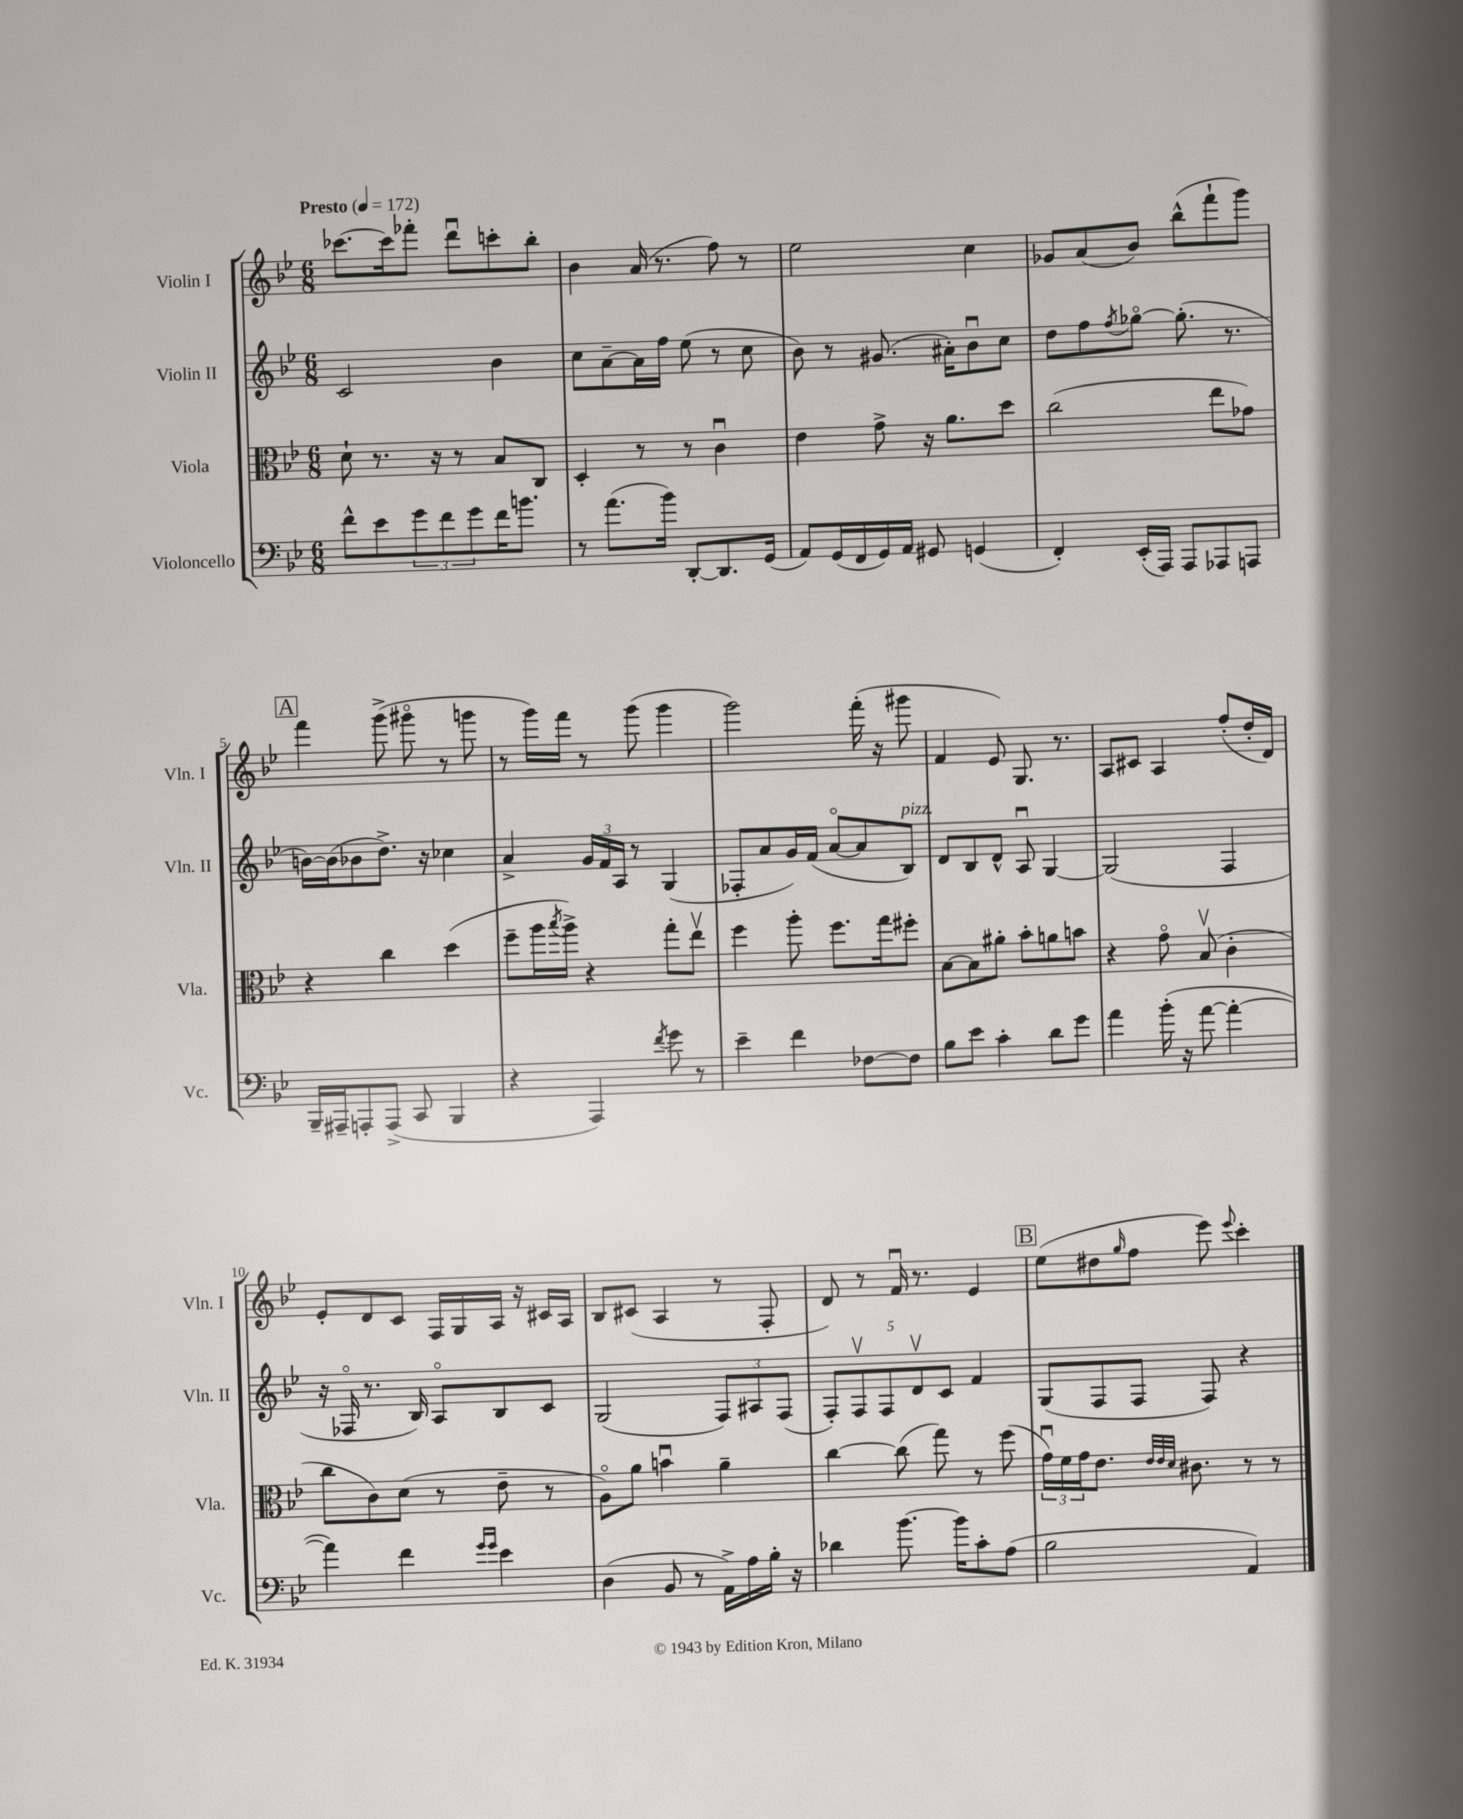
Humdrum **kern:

**kern	**kern	**kern	**kern
*staff4	*staff3	*staff2	*staff1
*clefF4	*clefC3	*clefG2	*clefG2
*k[b-e-]	*k[b-e-]	*k[b-e-]	*k[b-e-]
*M6/8	*M6/8	*M6/8	*M6/8
*MM172	*MM172	*MM172	*MM172
8f^^\L	8d`\	2c/	[8.ccc-\L
8e-\	8.r	.	.
.	.	.	16ccc-\]k
12g\	.	.	8fff-'\J
.	16r	.	.
12f\	.	.	.
.	8r	.	8dddu\L
12g\	.	.	.
16f\K	8B-/L	4b-\	8ccc'\
8.b\J	.	.	.
.	8C/J	.	8bb-'\J
=	=	=	=
8r	4D'/	8cc\L	4b-\
(8.a\L	.	[8a~\	.
.	8r	16a\]L	(16a/
16b-\Jk)	.	16ff\JJ	8.r
[8DD'/L	8r	(8ee-\	.
8.DD/]	4cu\	8r	8ff\)
.	.	8cc\	8r
(16GG/Jk	.	.	.
=	=	=	=
8AA/L)	4e-\	8b-\)	2ee-\
(16GG/L	.	8r	.
16FF/	.	.	.
16GG/)	8g^\	(8.g#/	.
16AA/JJ	.	.	.
8GG#/	16r	.	.
.	8.a\L	16a#'\LK)	.
(4GG/	.	8b-u\	4cc\
.	8dd\J	8cc\J	.
=	=	=	=
4FF'/)	(2cc\	8dd\L	8g-/L
.	.	8ff\	(8a/
.	.	8qff/	.
(16EE-'/LL	.	[8gg-o\J	8b-/J)
16AAA/JJ)	.	.	.
8AAA/L	.	(8.gg-'\]	(8bb-^^\L
8AAA-/	8ee-\L	.	8fff`\
.	.	8.r	.
8AAA/J	8g-\J)	.	8ggg\J)
=	=	=	=
16BBB-~/LL	4r	[16b\LL)	4fff\
16AAA#~/J	.	(16b\]J	.
8AAA'/	.	8b-\	.
(8AAA^/J	4cc\	8.dd^\J)	(8ggg^\
8CC/	.	.	8ggg#o\
.	.	16r	.
4BBB-/	(4dd\	4cc-\	8r
.	.	.	8ggg\
=	=	=	=
4r	8ff~\L	4a^/	8r
.	16aa\L	.	16ggg\LL)
.	8qbb-/	.	.
.	16aa^\JJ)	.	16fff\JJ
4AAA/)	4r	24g/LL	8r
.	.	24f/	.
.	.	24A/JJ	.
.	.	8r	(8ggg\
8qf/	.	.	.
8g\	8gg'\L	(4G/	4ggg\
8r	8ee-v\J	.	.
=	=	=	=
4e-~\	4ff\	8F-'/L	2ggg\)
.	.	8a/	.
4f\	8aa'\	16g/L)	.
.	.	(16f/JJ	.
.	8.ff\L	[8ao/L	.
[8F-\L	.	8a/]	(16fff'\
.	16gg\k	.	16r
8F-\]J	8ff#'\J	8B-/J)	8ggg#\
=	=	=	=
8B-\L	[8B-\L	8d/L	4f/
8e-\J	8B-\]	8B-/	.
4c'\	8a#'\J	8d^^/J	8e-/)
.	8b-'\L	8Au/	8.G/
8d\L	8a\	[4G/	.
.	.	.	8.r
8g\J	8b\J	.	.
=	=	=	=
4a\	4r	(2G/]	8A/L
.	.	.	8c#/J
(16b-'\	8go\	.	4A/
16r	.	.	.
[8a\	(8B-v/	.	.
4a'\_	4c'\	4F/	(8ff'/L
.	.	.	16dd'/L
.	.	.	16d/JJ)
=	=	=	=
4a\])	8cc\L	16r	8e-'/L
.	.	16F-o/	.
.	8c\)	8.r	8d/
4f\	(8d\J	.	8c/J
.	.	16B-/)	.
.	8r	8Ao/L	16F/LL
.	.	.	16G/
16qqg/LL	.	.	.
16qqg/JJ	.	.	.
4e-\	8e-~\	8B-/	16A/JJ
.	.	.	16r
.	8r	8c/J	16c#/LL
.	.	.	16A/JJ
=	=	=	=
(4D\	8Ao\L)	(2G/	8B-/L
.	8a\J	.	(8c#/J
8BB-/	4bu\	.	4A/
8r	.	.	.
16AA^\LL)	4a~\	12F/L)	8r
16A\	.	.	.
.	.	12A#/	.
16B-'\JJ	.	.	8F'/
.	.	(12F/J	.
16r	.	.	.
=	=	=	=
4d-\	[4cc\	10F'/L)	8d/)
.	.	10Fv/	.
.	.	.	8r
.	.	10F/	.
[8.b-\	(8cc\]	.	16fu/
.	.	10dv/	.
.	.	.	8.r
.	8gg\)	.	.
.	.	10c/J	.
16b-\]LK	.	.	.
8c'\	8r	4f/	4e-/
(8A\J	(8ff\	.	.
=	=	=	=
2B-\	24gu\LL)	(8G/L	(8ee-\L
.	24f\	.	.
.	24g\J	.	.
.	8.e-\J	8F/	8dd#\
.	.	.	16qqgg/
.	.	8F/J	8ff\J
.	32qqe-/LLL	.	.
.	32qqe-/	.	.
.	32qqd/JJJ	.	.
.	8.c#\	.	.
.	.	8F/)	8eee-\)
.	.	.	8qqeee-/
4AA/)	8r	4r	4ccc'\
.	8r	.	.
==	==	==	==
*-	*-	*-	*-
